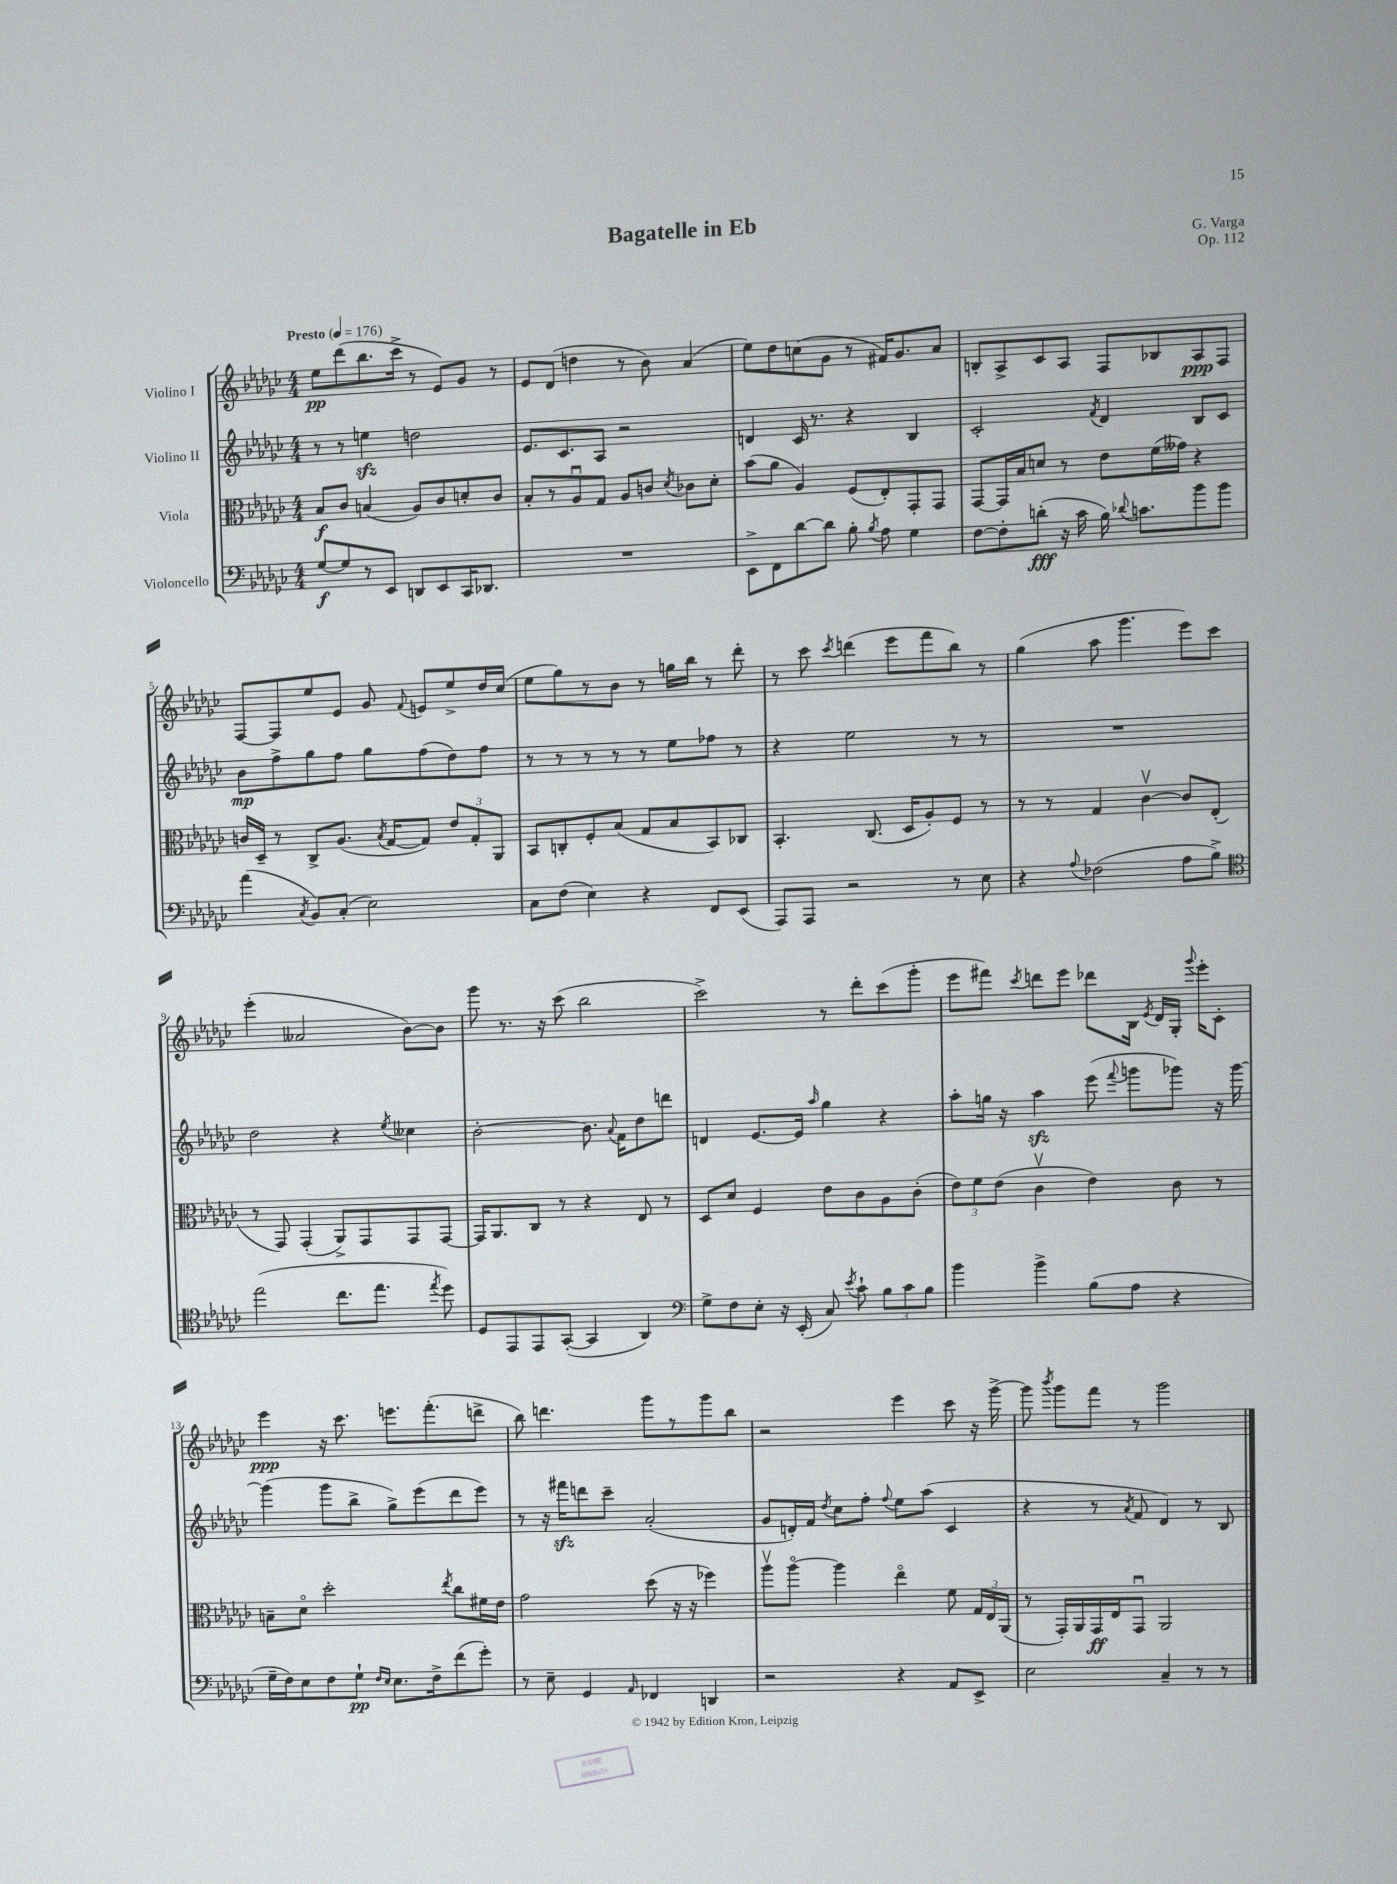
\header { title = "Bagatelle in Eb" composer = "G. Varga" opus = "Op. 112" }
<<
\new StaffGroup <<
\new Staff = "s0" \with { instrumentName = "Violino I" } {
    \clef treble \key ges \major \numericTimeSignature \time 4/4 \tempo "Presto" 4 = 176
    \autoBeamOff ees''8[\pp des'''8( bes''8. ces'''16]-> r8 ees'8[) ges'8] r8 |
    ees'8[ des'8]( d''4 r8 bes'8) aes'4( |
    ees''8[) des''8 c''8( ges'8] r8 fis'16[) ges'8. aes'8] |
    b8[-. aes8-> ces'8 aes8] f8[ bes8 aes8\ppp f8] |
    f8[~ f8 ees''8 ees'8] ges'8 \appoggiatura { f'8 } e'8[ ees''8-> des''16 ces''16]( |
    ees''8[ ges''8) r8 bes'8] r8 g''16[ bes''16] r8 des'''8-. |
    r8 ces'''8 \acciaccatura { ces'''8 } d'''4( ees'''8[ f'''8 bes''8]) r8 |
    ges''4( aes''8 ges'''4. ees'''8[) ces'''8] |
    ees'''4-.( aeses'2 bes'8[~) bes'8] |
    ges'''8 r8. r16 ces'''8( bes''2 |
    ces'''2->) r8 des'''8[-. ces'''8( ges'''8]-. |
    ees'''8[ fis'''8]) \acciaccatura { ces'''8 } d'''8[ ees'''8] des'''8[ bes16] \acciaccatura { ees'8 } des'16[ ges16]-. \appoggiatura { ges'''8 } ees'''16[-. ces'8]-. |
    ees'''4\ppp r16 ces'''8. e'''8.[ f'''8.-.( d'''8]-> |
    bes''8) d'''4. ges'''8[ r8 ges'''8 bes''8] |
    r2 ees'''4 ces'''8 r16 ges'''16~-> |
    ges'''8 \acciaccatura { bes'''8 } ges'''8[ f'''8] r8 ges'''2 \bar "|." |
}
\new Staff = "s1" \with { instrumentName = "Violino II" } {
    \clef treble \key ges \major \numericTimeSignature \time 4/4
    \autoBeamOff r8 r8 e''4\sfz d''2 |
    ees'8.[ ces'8. aes8] r2 |
    d'4 ces'16 r8. r4 bes4 |
    ces'2-. \acciaccatura { f'8 } des'4 bes8[ ces'8] |
    bes'8[\mp f''8-> ges''8 f''8] ges''8[ f''8( des''8) f''8] |
    r8 r8 r8 r8 r8 ees''8[ fes''8] r8 |
    r4 ees''2 r8 r8 |
    R1 |
    des''2 r4 \acciaccatura { ees''8 } ceses''4 |
    bes'2~-. bes'8. \appoggiatura { aes'8 } f'16[ des''8 d'''8] |
    d'4 ees'8.[~ ees'16] \grace { aes''16 } ges''4 r4 |
    aes''8[-. g''16] r16 aes''4\sfz ees'''8( \appoggiatura { f'''8 } g'''8[ ges'''8]) r16 ges'''16~ |
    ges'''4( ges'''8[ bes''8]-> ges''8[->) ees'''8( des'''8 ees'''8]) |
    r8 r16 fis'''16[\sfz d'''8 ces'''8]-- aes'2-.( |
    ges'8[ d'16-.) f'16] \acciaccatura { des''8 } ces''8[ f''8]-. \appoggiatura { f''8 } ees''8[ aes''8]( ces'4 |
    r4 r8 \acciaccatura { aes'8 } f'8 des'4) r8 bes8 \bar "|." |
}
\new Staff = "s2" \with { instrumentName = "Viola" } {
    \clef alto \key ges \major \numericTimeSignature \time 4/4
    \autoBeamOff bes8[\f ces'8] b4( aes8[) ces'8 d'8-. ces'8] |
    bes8[-. r8 aes8\downbow ges8] aes8[ c'8] \acciaccatura { des'8 } ces'8[ des'8]-. |
    bes'8[( aes'8] aes4) f8[( ees8-.) ges,8-. ges,8] |
    ges,8[~ ges,16 bes16 d'8] r8 ees'8[ f'16( geses'16]) r4 |
    c'16[ des16]-- r8 ces8[-> aes8.]( \acciaccatura { bes8 } ges16[~ ges8]) \tuplet 3/2 { ees'8[ ges8-. aes,8] } |
    bes,8[ c8-. f8-. bes8]( ges8[ bes8 bes,8) ces8] |
    bes,4.-. ces8.( des16[ aes8-.) f8] r8 |
    r8 r8 ges4 ces'4~\upbow ces'8[ ees8]-.( |
    r8 ges,8) ges,4-.( aes,8[->) ges,8 ges,8 ges,8]~ |
    ges,16[ aes,8. ces8] r8 r4 ees8 r8 |
    des8[ des'8] f4 ees'8[ ces'8 aes8 ces'8]-.( |
    \tuplet 3/2 { ees'8[) f'8 ees'8]( } ces'4\upbow ees'4) ces'8 r8 |
    b8[-- des'8]\flageolet des''2-. \acciaccatura { ees''8 } ces''8[ fis'16 ees'16] |
    ges'2 des''8( r16 r16 fes''4) |
    aes''8[\upbow aes''8]~\flageolet aes''4 ees''4\flageolet f'8 \tuplet 3/2 { ges16[ ees16 aes,16]( } |
    r8 ges,16[-.) aes,16 ges,16\ff ees16 ges,8]\downbow aes,2 \bar "|." |
}
\new Staff = "s3" \with { instrumentName = "Violoncello" } {
    \clef bass \key ges \major \numericTimeSignature \time 4/4
    \autoBeamOff ges8[~\f ges8 r8 ees,8] d,8[ ees,8 ces,16 des,8.] |
    R1 |
    ees,8[-> f,8 des'8~ des'8] bes8-. \acciaccatura { bes8 } aes8 ges4 |
    f8[~ f8-. d'8]-.\fff( r16 ces'16 bes16) \appoggiatura { des'8 } c'8.[ bes'8 bes'8] |
    aes'4( \acciaccatura { ces8 } bes,8[) ces8]-.( ees2) |
    ces8[ f8]( ees4) r4 f,8[ ees,8]( |
    aes,,8[) aes,,8] r2 r8 ees8 |
    r4 \appoggiatura { aes8 } fes2( aes8[ bes8]->) |
    \clef tenor ees''2( ces''8.[ ees''8.] \acciaccatura { ees''8 } des''8) |
    des8[ ees,8 ees,8 ges,8]~-.( ges,4 aes,4) |
    \clef bass ges8[-> f8 ees8]-. r16 ees,16-.( ces8) \acciaccatura { ees'8 } ces'8-! \tuplet 3/2 { bes8[ ces'8 bes8] } |
    bes'4 bes'4-> bes8[( aes8] r4 |
    ges16[-- f16) ees8 f8 ges8]-!\pp \grace { f16[ ees16] } ees8.[ f16-> f'8( ges'8]-.) |
    r8 ees8-- ges,4 \grace { aes,16 } fes,4 d,4 |
    r2 r4 aes,8[ ees,8]-> |
    ees2 ces4-- r8 r8 \bar "|." |
}
>>
>>
